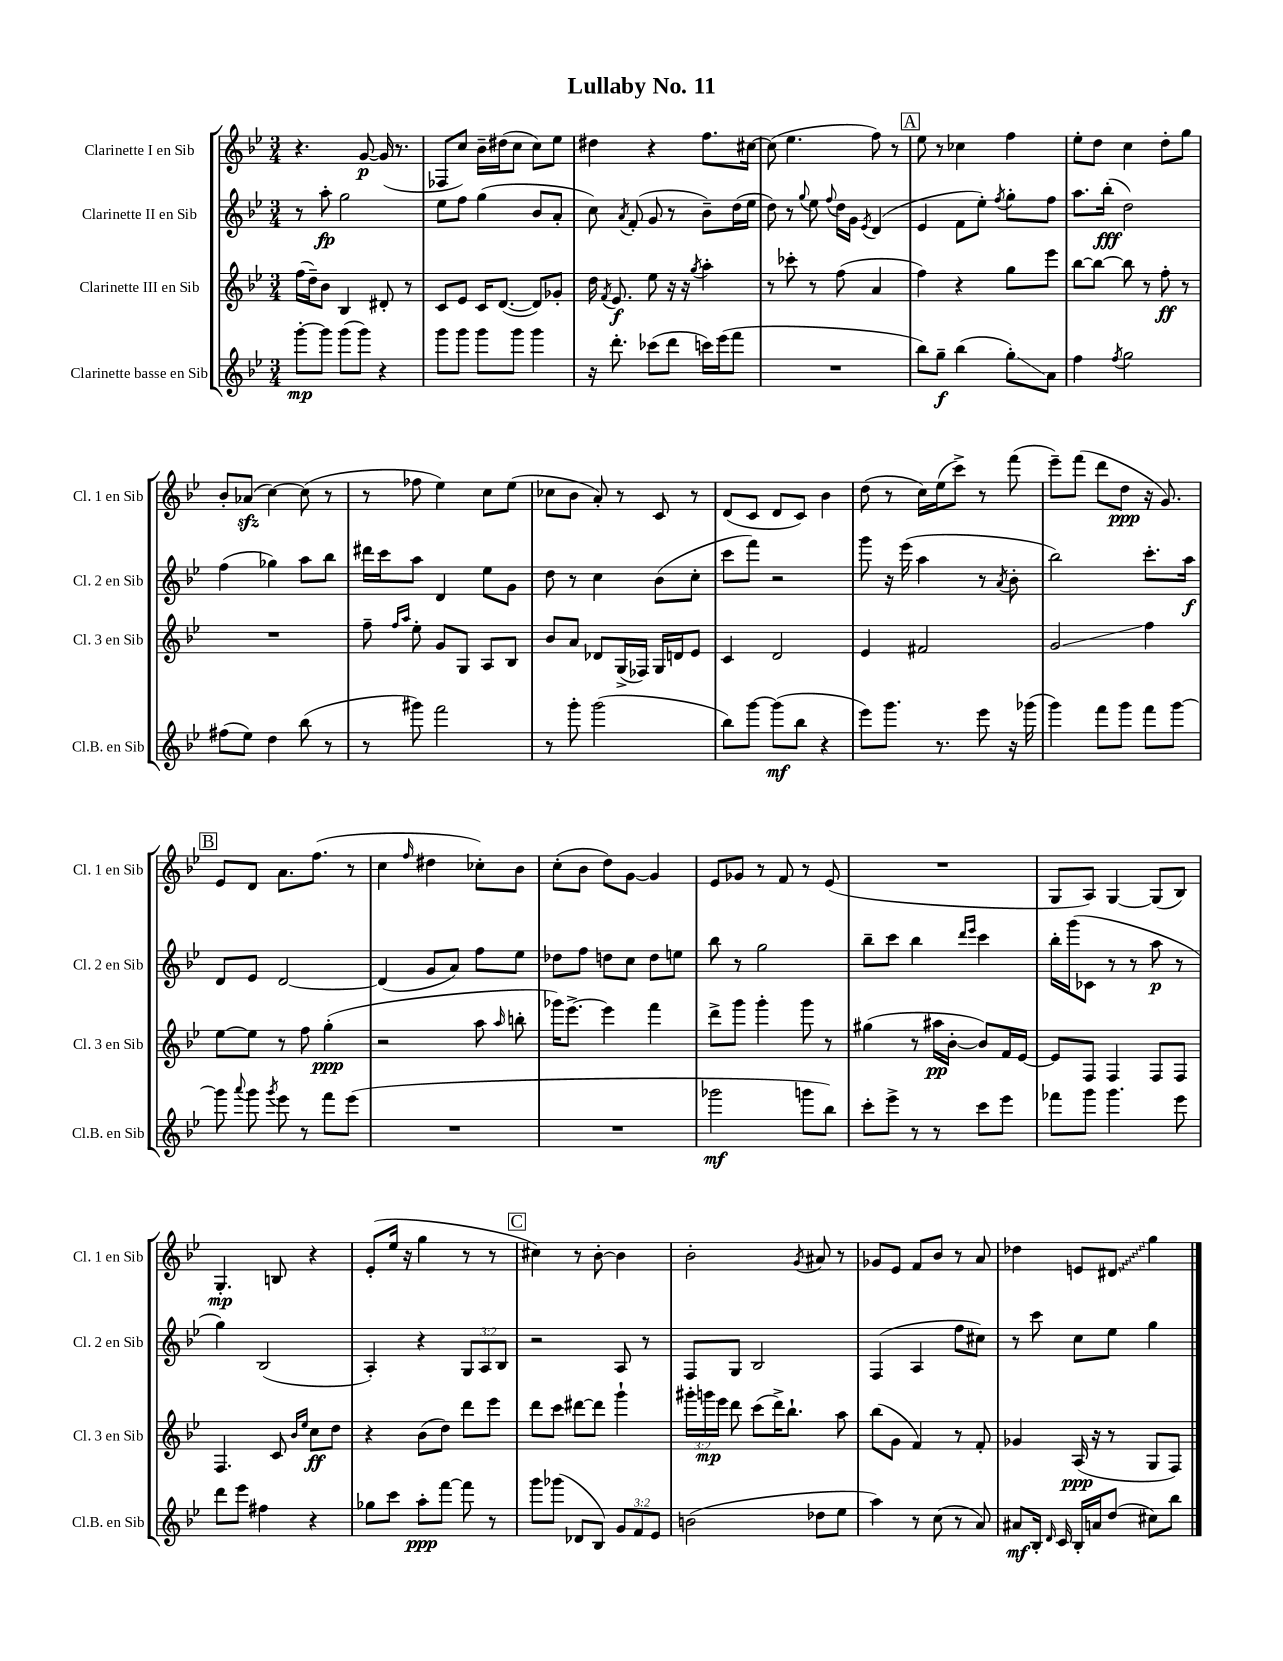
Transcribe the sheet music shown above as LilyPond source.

\header { title = "Lullaby No. 11" }
<<
\new StaffGroup <<
\new Staff = "s0" \with { instrumentName = "Clarinette I en Sib" shortInstrumentName = "Cl. 1 en Sib" } {
    \clef treble \key bes \major \numericTimeSignature \time 3/4
    \autoBeamOff r4. g'8~\p g'16( r8. |
    fes8[ c''8]) bes'16[-- dis''16( c''8] c''8[) ees''8] |
    dis''4 r4 f''8.[ cis''16]~ |
    cis''8( ees''4. f''8) r8 |
    \mark \markup { \box "A" } ees''8 r8 ces''4 f''4 |
    ees''8[-. d''8] c''4 d''8[-. g''8] |
    bes'8[-. aes'8]\sfz( c''4~) c''8( r8 |
    r8 fes''8 ees''4) c''8[ ees''8]( |
    ces''8[ bes'8] a'8-.) r8 c'8 r8 |
    d'8[( c'8] d'8[ c'8]) bes'4 |
    d''8( r8 c''16[) ees''16( c'''8]->) r8 f'''8( |
    ees'''8[--) f'''8]( d'''8[ d''8]\ppp r16 g'8.) |
    \mark \markup { \box "B" } ees'8[ d'8] a'8.[ f''8.]( r8 |
    c''4 \grace { f''16 } dis''4 ces''8[-.) bes'8] |
    c''8[-.( bes'8] d''8[) g'8]~ g'4 |
    ees'8[ ges'8] r8 f'8 r8 ees'8( |
    R2. |
    g8[ a8]) g4~ g8[( bes8]) |
    g4.-.\mp b8 r4 |
    ees'8[-.( ees''16] r16 g''4 r8 r8 |
    \mark \markup { \box "C" } cis''4) r8 bes'8~-. bes'4 |
    bes'2-. \acciaccatura { g'8 } ais'8 r8 |
    ges'8[ ees'8] f'8[ bes'8] r8 a'8 |
    des''4 e'8[ \once \override Glissando.style = #'zigzag dis'8]\glissando g''4 \bar "|." |
}
\new Staff = "s1" \with { instrumentName = "Clarinette II en Sib" shortInstrumentName = "Cl. 2 en Sib" } {
    \clef treble \key bes \major \numericTimeSignature \time 3/4 \override Staff.TupletNumber.text = #tuplet-number::calc-fraction-text
    \autoBeamOff r8 a''8-.\fp g''2 |
    ees''8[ f''8] g''4( bes'8[ a'8]-. |
    c''8) \acciaccatura { a'8 } f'8-.( g'8 r8 bes'8[--) d''16( ees''16] |
    d''8) r8 \appoggiatura { g''8 } ees''8 \appoggiatura { f''8 } d''16[ g'16] \acciaccatura { ees'8 } d'4( |
    \mark \markup { \box "A" } ees'4 f'8[ ees''8]-.) \acciaccatura { f''8 } g''8[-. f''8] |
    a''8.[ bes''16]-.\fff( d''2) |
    f''4( ges''4) a''8[ bes''8] |
    dis'''16[ c'''16 a''8] d'4 ees''8[ g'8] |
    d''8 r8 c''4 bes'8[( c''8]-. |
    c'''8[ f'''8]) r2 |
    g'''8 r16 ees'''16( a''4 r8 \acciaccatura { a'8 } bes'8-. |
    bes''2) c'''8.[-. a''16]\f |
    \mark \markup { \box "B" } d'8[ ees'8] d'2~ |
    d'4( g'8[ a'8]) f''8[ ees''8] |
    des''8[ f''8] d''8[ c''8] d''8[ e''8] |
    bes''8 r8 g''2 |
    bes''8[-- c'''8] bes''4 \grace { d'''16[ ees'''16] } c'''4 |
    bes''16[-. g'''16( ces'8] r8 r8 a''8\p r8 |
    g''4) bes2( |
    a4-.) r4 \tuplet 3/2 { g8[ a8 bes8] } |
    \mark \markup { \box "C" } r2 a8 r8 |
    f8[ g8] bes2 |
    f4( a4 f''8[ cis''8]) |
    r8 c'''8 c''8[ ees''8] g''4 \bar "|." |
}
\new Staff = "s2" \with { instrumentName = "Clarinette III en Sib" shortInstrumentName = "Cl. 3 en Sib" } {
    \clef treble \key bes \major \numericTimeSignature \time 3/4 \override Staff.TupletNumber.text = #tuplet-number::calc-fraction-text
    \autoBeamOff f''16[( d''16--) bes'8] bes4 dis'8-. r8 |
    c'8[ ees'8] c'16[ d'8.]~( d'8[) ges'8]-. |
    d''16 \acciaccatura { f'8 } ees'8.\f ees''8 r16 r16 \acciaccatura { g''8 } a''4-. |
    r8 ces'''8-. r8 f''8( a'4 |
    \mark \markup { \box "A" } f''4) r4 g''8[ ees'''8] |
    bes''8[~ bes''8]~ bes''8 r8 f''8-.\ff r8 |
    R2. |
    f''8-- \grace { f''16[ a''16] } ees''8-. g'8[ g8] a8[ bes8] |
    bes'8[ a'8] des'8[ g16->( fes16]) g16[ d'16 ees'8] |
    c'4 d'2 |
    ees'4 fis'2 |
    g'2\glissando f''4 |
    \mark \markup { \box "B" } ees''8[~ ees''8] r8 f''8 g''4-.\ppp( |
    r2 a''8 \grace { a''16 } b''8-. |
    ges'''16[) ees'''8.]~-> ees'''4 f'''4 |
    d'''8[-> g'''8] g'''4-. g'''8 r8 |
    gis''4( r8 ais''16[\pp bes'16]~-. bes'8[) f'16 ees'16]~ |
    ees'8[ f8] f4 f8[ f8] |
    f4. c'8 \grace { bes'16[ ees''16] } c''8[\ff d''8] |
    r4 bes'8[( d''8]) d'''8[ ees'''8] |
    \mark \markup { \box "C" } d'''8[ c'''8] dis'''8[~ dis'''8] g'''4-! |
    \tuplet 3/2 { gis'''16[-. g'''16\mp ees'''16] } d'''8 c'''8[( d'''16->) bes''8.]-! a''8 |
    bes''8[( g'8] f'4) r8 f'8-. |
    ges'4 a16\ppp( r16 r8 g8[ f8]) \bar "|." |
}
\new Staff = "s3" \with { instrumentName = "Clarinette basse en Sib" shortInstrumentName = "Cl.B. en Sib" } {
    \clef treble \key bes \major \numericTimeSignature \time 3/4 \override Staff.TupletNumber.text = #tuplet-number::calc-fraction-text
    \autoBeamOff g'''8[~-.\mp g'''8] g'''8[( g'''8]) r4 |
    g'''8[ g'''8] g'''8[ g'''8] g'''4 |
    r16 d'''8.-. ces'''8[( d'''8] c'''16[) ees'''16( f'''8] |
    R2. |
    \mark \markup { \box "A" } bes''8[) g''8]--\f bes''4( g''8[-.\glissando) a'8] |
    f''4 \acciaccatura { f''8 } g''2 |
    fis''8[( ees''8]) d''4 bes''8( r8 |
    r8 gis'''8) f'''2 |
    r8 g'''8-. g'''2( |
    bes''8[) g'''8]~ g'''8[\mf( bes''8] r4 |
    ees'''8[) g'''8.] r8. ees'''8 r16 ges'''16( |
    g'''4) f'''8[ g'''8] f'''8[ g'''8]~ |
    \mark \markup { \box "B" } g'''8 \appoggiatura { a'''8 } g'''8 \acciaccatura { g'''8 } ees'''8 r8 f'''8[ ees'''8]( |
    R2. |
    R2. |
    ges'''2\mf g'''8[ bes''8]) |
    c'''8[-. ees'''8]-> r8 r8 c'''8[ ees'''8] |
    fes'''8[ g'''8] g'''4. ees'''8 |
    d'''8[ ees'''8] fis''4 r4 |
    ges''8[ c'''8] a''8[-.\ppp f'''8]~ f'''8 r8 |
    \mark \markup { \box "C" } g'''8[ ges'''8]( des'8[ bes8]) \tuplet 3/2 { g'8[ f'8 ees'8] } |
    b'2( des''8[ ees''8] |
    a''4) r8 c''8( r8 a'8) |
    ais'8[\mf bes16]-. \grace { d'16 } c'16 bes16[-. a'16 d''8]( cis''8[) bes''8] \bar "|." |
}
>>
>>
\layout { \context { \Score \remove "Bar_number_engraver" } }
